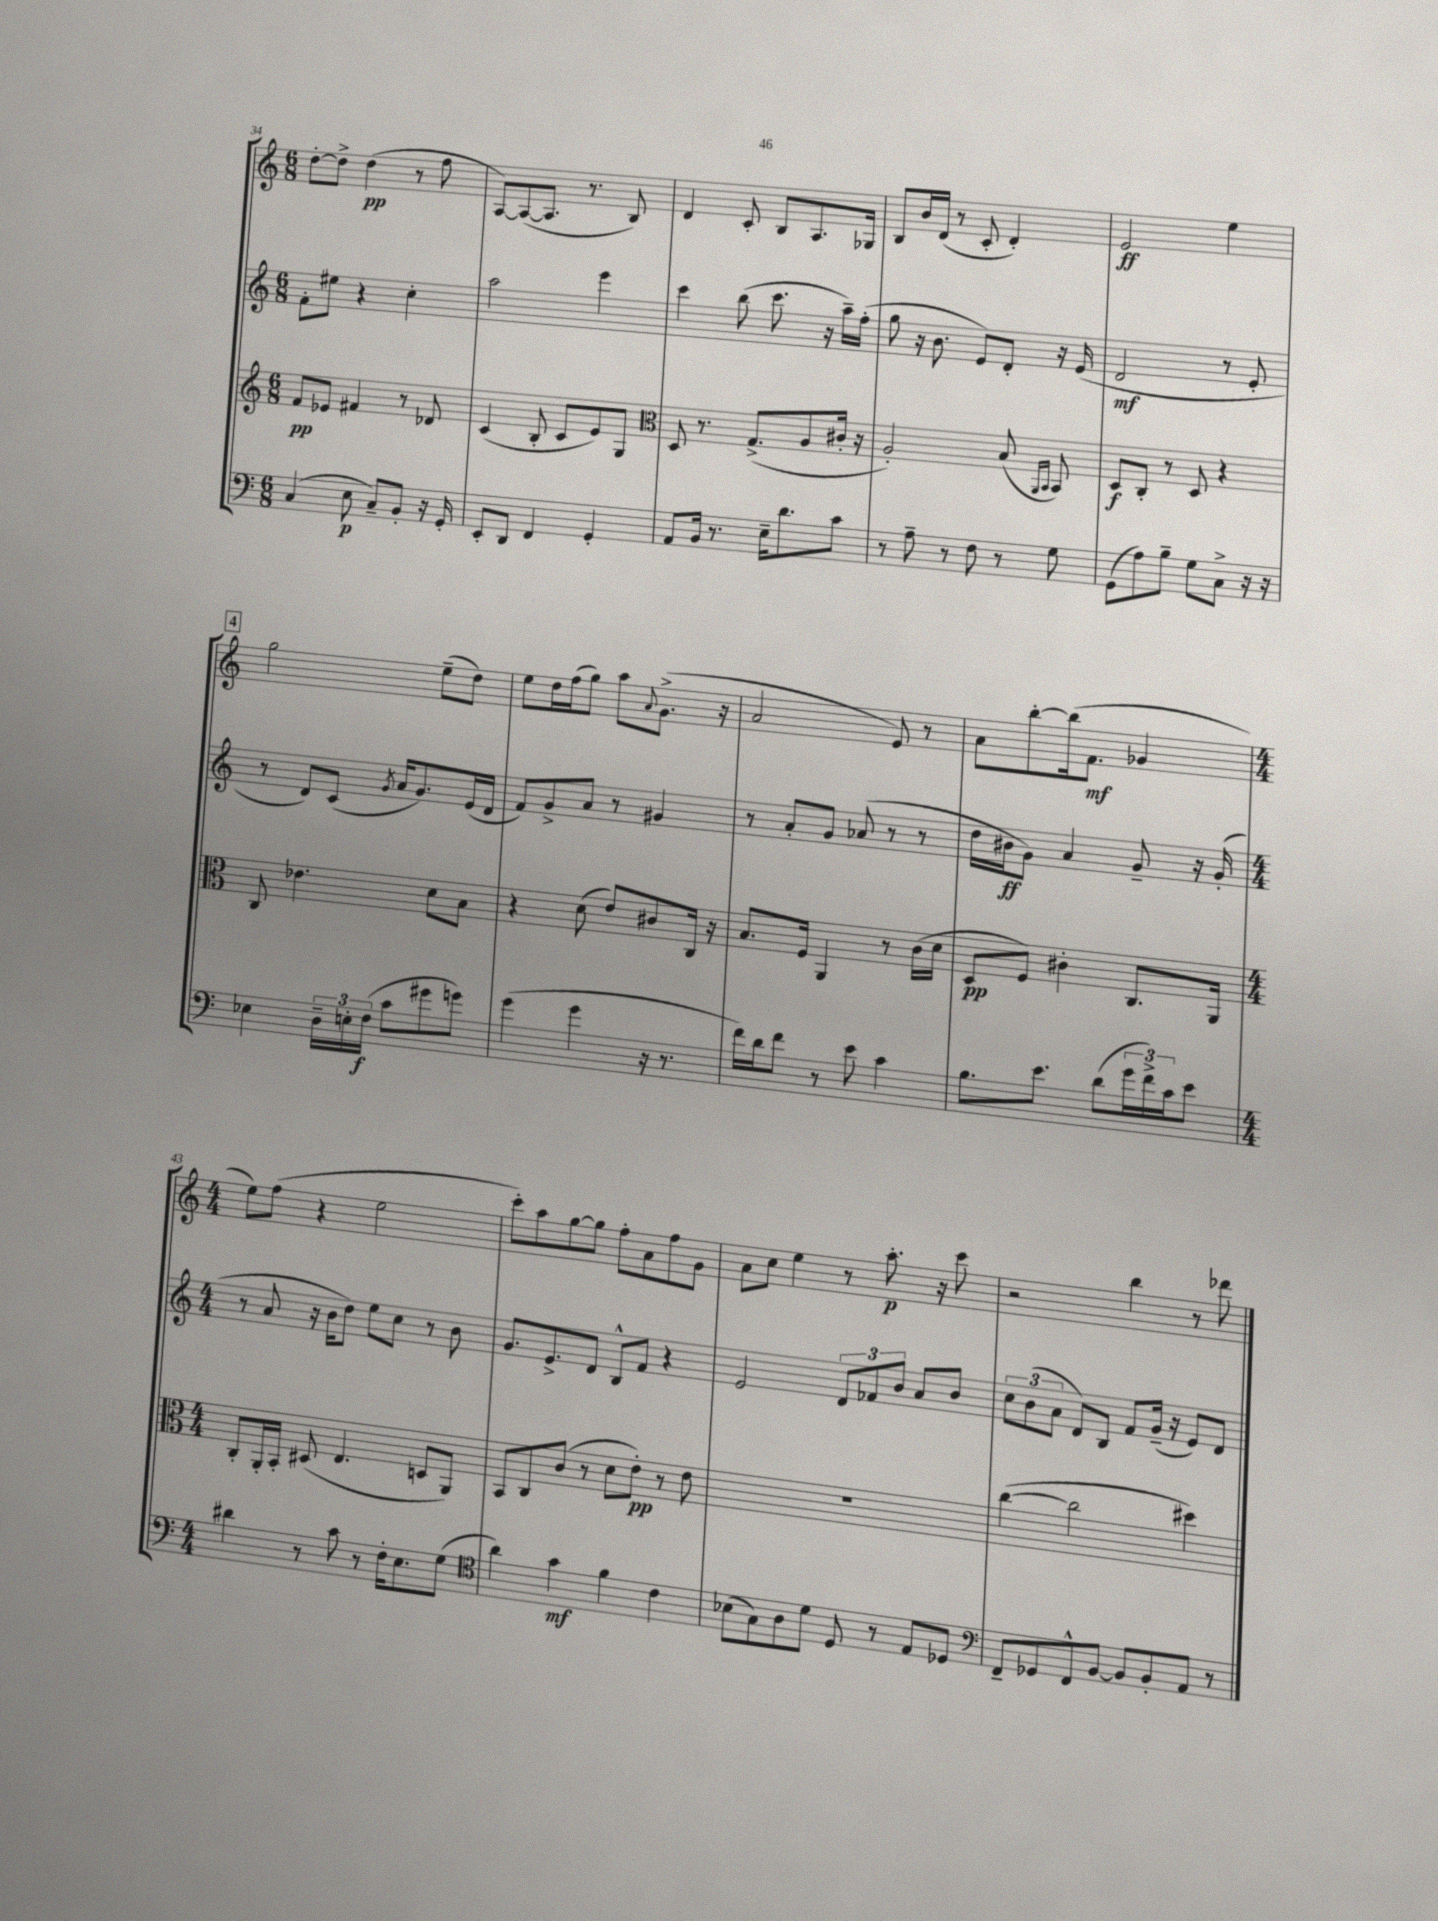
<<
\new StaffGroup <<
\new Staff = "s0" {
    \clef treble \key c \major \numericTimeSignature \time 6/8
    d''8~-. d''8-> d''4\pp( r8 f''8 |
    a8~) a8~( a8. r8. b8) |
    d'4 c'8-. b8 a8. ges16 |
    b8 b'16 d'16( r8 c'8-. d'4-.) |
    e'2\ff e''4 |
    \mark \markup { \box "4" } g''2 e''8--( d''8) |
    e''8 d''16 f''16( g''8) a''8 \appoggiatura { a'8 } g'8.->( r16 |
    a'2 e'8) r8 |
    a'8 b''8~-. b''16( f'8.\mf ges'4 |
    \numericTimeSignature \time 4/4 e''8) f''8( r4 e''2 |
    c'''8-.) a''8 g''8~ g''8 f''8-. a'8 f''8 g'8 |
    a'8 c''8 e''4 r8 a''8.-.\p r16 c'''8 |
    r2 b''4 r8 des'''8 \bar "|." |
}
\new Staff = "s1" {
    \clef treble \key c \major \numericTimeSignature \time 6/8
    f'8-. eis''8 r4 c''4-. |
    a''2 e'''4 |
    c'''4 b''8( c'''8. r16 a''16--) f''16-.( |
    g''8 r16 b'8. e'8) d'8-. r16 e'16( |
    d'2\mf r8 e'8-. |
    \mark \markup { \box "4" } r8 d'8) c'8( \acciaccatura { g'8 } a'16 g'8.) e'16( d'16 |
    f'8) g'8-> a'8 r8 gis'4 |
    r8 a'8-. g'8 aes'8( r8 r8 |
    d''16 bis'16\ff g'8) a'4 g'8-- r16 g'16-.( |
    \numericTimeSignature \time 4/4 r8 a'8 r16 b'16 d''8) e''8 c''8 r8 b'8 |
    g'8. e'8.-> d'8 b8-^ f'8 r4 |
    e'2 \tuplet 3/2 { d'8 fes'8 b'8 } a'8 b'8 |
    \tuplet 3/2 { c''8 b'8( a'8 } d'8) b8 f'8 g'16--( r16 e'8) d'8 \bar "|." |
}
\new Staff = "s2" {
    \clef treble \key c \major \numericTimeSignature \time 6/8
    f'8\pp ees'8 fis'4 r8 des'8 |
    c'4( b8-. c'8 e'8) g8 |
    \clef alto d8 r8. g8.->( a8 cis'16-. r16 |
    a2-.) b8( \grace { a,16 b,16 } b,8) |
    d8\f c8-. r8 d8 r4 |
    \mark \markup { \box "4" } c8 ees'4. d'8 b8 |
    r4 d'8( e'8) cis'8 c16 r16 |
    b8. f16 a,4 r8 c'16( d'16 |
    d8\pp f8) cis'4-. c8. a,16 |
    \numericTimeSignature \time 4/4 c8-. a,16-. b,16-. dis8( e4. d8 a,8) |
    b,8 c8 c'8( r8 d'8 e'8-.\pp) r8 e'8 |
    R1 |
    c''4~( c''2 dis''4) \bar "|." |
}
\new Staff = "s3" {
    \clef bass \key c \major \numericTimeSignature \time 6/8
    c4( e8\p c8--) b,8-. r16 g,16-. |
    e,8-. d,8 f,4 g,4-. |
    a,8 b,16 r8. e16-- d'8. c'8 |
    r8 a8-- r8 f8 r8 g8 |
    g,8( a8) b8-- g8 c8-> r16 r16 |
    \mark \markup { \box "4" } ees4 \tuplet 3/2 { d16-- e16-. f16\f( } c'8 gis'8 g'8) |
    g'4( g'4 r16 r8. |
    f'16) d'16 f'8 r8 e'8 c'4 |
    b8. e'8. d'8( \tuplet 3/2 { g'16 f'16->) c'16 } e'8 |
    \numericTimeSignature \time 4/4 dis'4 r8 c'8 r8 f16-. e8. g8( |
    \clef tenor a'4) g'4\mf f'4 c'4 |
    bes8( g8) a8 d'8 d8 r8 e8 des8 |
    \clef bass f,8-- ges,8 f,8-^ b,8~ b,8 b,8-. a,8 r8 \bar "|." |
}
>>
>>
\layout { \context { \Score currentBarNumber = #34 } }
